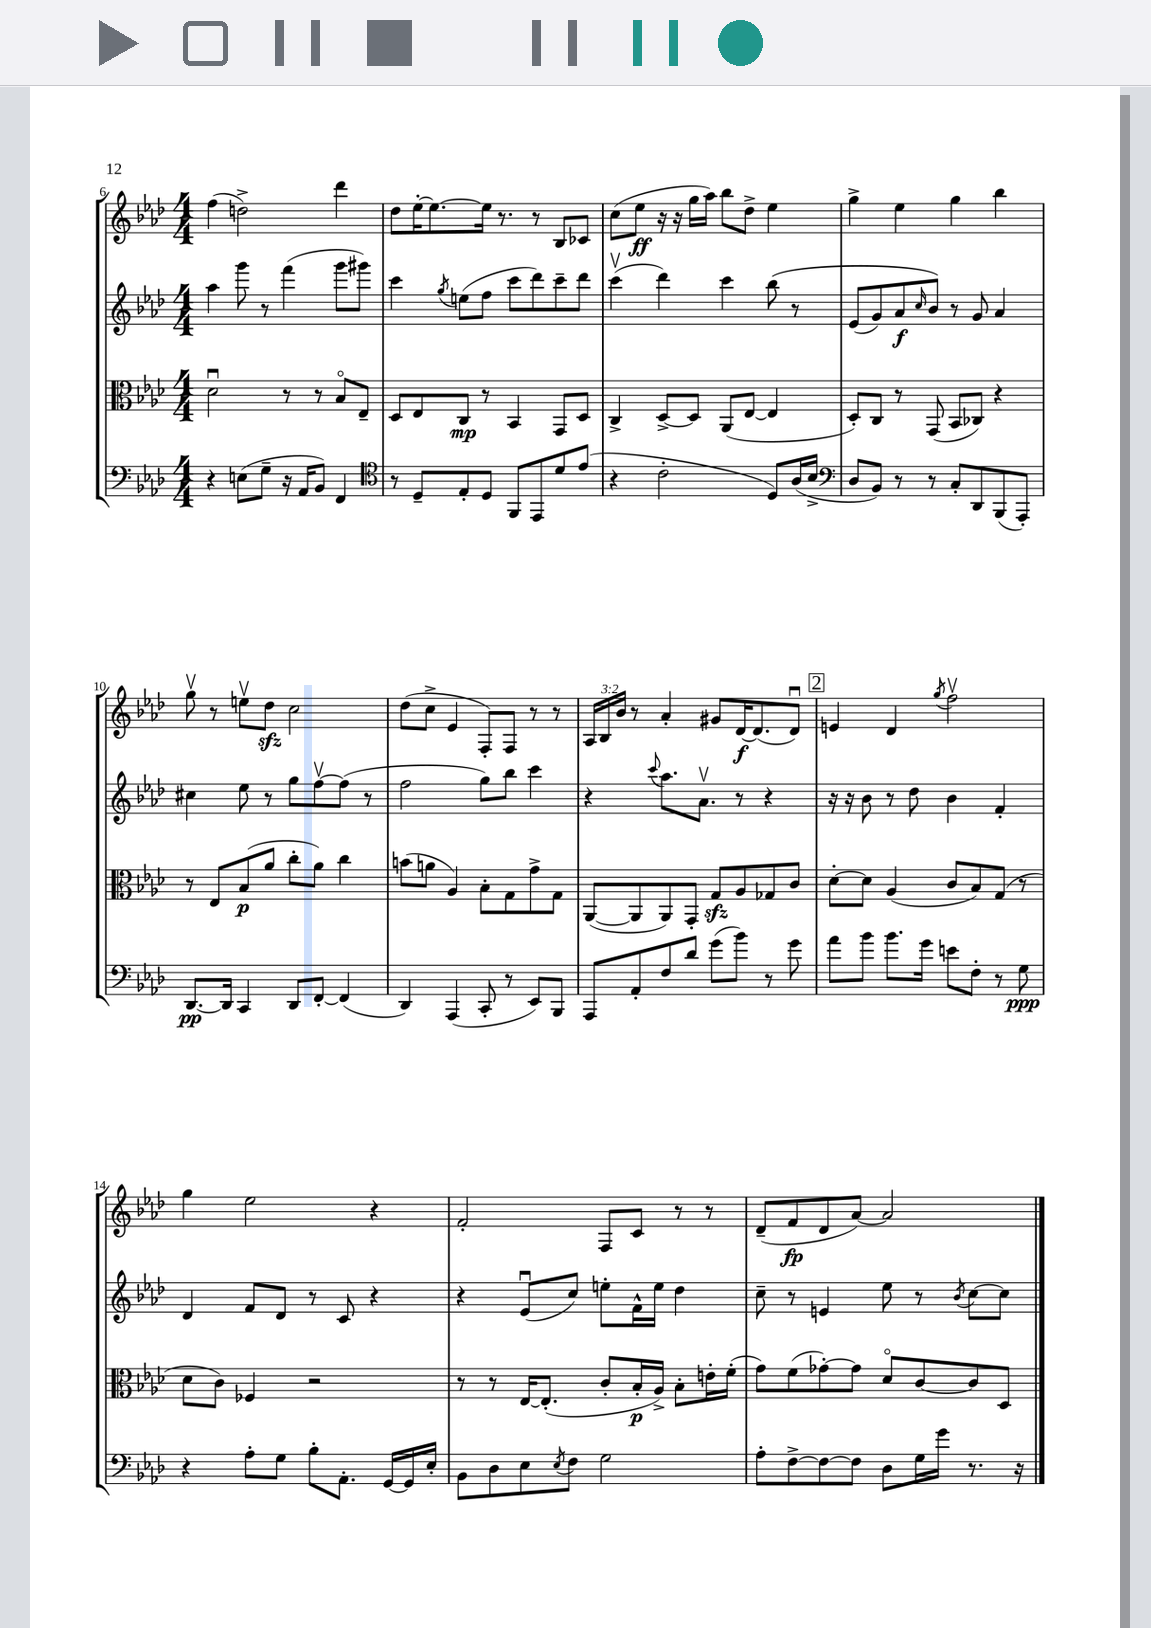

**kern	**kern	**kern	**kern
*staff4	*staff3	*staff2	*staff1
*clefF4	*clefC3	*clefG2	*clefG2
*k[b-e-a-d-]	*k[b-e-a-d-]	*k[b-e-a-d-]	*k[b-e-a-d-]
*M4/4	*M4/4	*M4/4	*M4/4
4r	2d-u	4aa-	(4ff
(8E	.	8ggg	2dd^)
8G~	.	8r	.
16r	8r	(4fff	.
16AA-	.	.	.
8BB-)	8r	.	.
4FF	8B-o	8ggg	4ddd-
.	8E-~	8ggg#)	.
=	=	=	=
*clefC4	*	*	*
8r	8D-	4ccc	8dd-
8D-~	8E-	.	[16ee-'
.	.	.	8.ee-_
.	.	8qgg	.
8E-'	8C	(8ee	.
8D-	8r	8ff	16ee-]
.	.	.	8.r
8FF	4BB-	8ccc	.
8EE-	.	8ddd-)	8r
8d-	8GG	8ccc~	8B-
(8e-	8D-	8ddd-	8c-
=	=	=	=
4r	4C^	(4cccv	(8cc
.	.	.	8ee-
2c'	[8D-^	4ddd-)	16r
.	.	.	16r
.	8D-]	.	16gg
.	.	.	16aa-)
.	(8AA-	4ccc	8bb-
.	[8E-	.	8dd-^
8D-)	4E-]	&(8bb-	4ee-
(16A-	.	8r	.
16B-^	.	.	.
=	=	=	=
*clefF4	*	*	*
8D-	8D-')	(8e-	4gg^
8BB-)	8C	8g)	.
8r	8r	8a-	4ee-
.	.	16qqcc	.
8r	(8GG	8b-&)	.
8C'	8BB-	8r	4gg
8DD-	8C-)	8g	.
(8BBB-	4r	4a-	4bb-
8AAA-')	.	.	.
=	=	=	=
[8.DD-	8r	4cc#	8ggv
.	8E-	.	8r
16DD-]	.	.	.
4CC	(8B-	8ee-	8eev
.	8a-	8r	8dd-
8DD-	8cc'	8gg	2cc
[8FF'	8a-)	[8ffv	.
(4FF]	4cc	(8ff]	.
.	.	8r	.
=	=	=	=
4DD-)	(8b	2ff	(8dd-
.	8a	.	8cc^
(4AAA-	4A-)	.	4e-
8CC'	8B-'	8gg)	8F')
8r	8G	8bb-	8F
8EE-)	8g^	4ccc	8r
8BBB-	8G	.	8r
=	=	=	=
8AAA-	([8AA-	4r	24A-
.	.	.	24B-
.	.	.	24b-
8AA-'	8AA-]	.	8r
.	.	8qqccc	.
8F	8AA-)	8.aa-	4a-'
8d-	8GG'	.	.
.	.	8.a-v	.
(8g	8G	.	8g#
8b-)	8A-	8r	[16d-
.	.	.	(8.d-]
8r	8G-	4r	.
8g	8c	.	8d-u)
=	=	=	=
8a-	[8d-'	16r	4e
.	.	16r	.
8b-	8d-]	8b-	.
8.b-	(4A-	8r	4d-
.	.	8dd-	.
16g	.	.	.
.	.	.	8qgg
8e	8c	4b-	2ffv
8F'	8B-)	.	.
8r	(8G	4f'	.
8G	8r	.	.
=	=	=	=
4r	8d-	4d-	4gg
.	8c)	.	.
8A-'	4F-	8f	2ee-
8G	.	8d-	.
8B-'	2r	8r	.
8.AA-'	.	8c	.
.	.	4r	4r
[16GG	.	.	.
16GG]	.	.	.
16E-'	.	.	.
=	=	=	=
8BB-	8r	4r	2f'
8D-	8r	.	.
8E-	[16E-	(8e-u	.
.	(8.E-']	.	.
8qE-	.	.	.
8F	.	8cc)	.
2G	8c'	8ee'	8F
.	16B-'	16f^^	8c
.	16A-^)	16ee	.
.	8B-'	4dd-	8r
.	16e'	.	8r
.	(16f'	.	.
=	=	=	=
8A-'	8g)	8cc~	(8d-~
[8F^	(8f	8r	8f
8F_	[8g-')	4e	8d-
8F]	8g-]	.	[8a-)
8D-	8d-o	8ee-	2a-]
16G	[8c	8r	.
16g	.	.	.
.	.	8qb-	.
8.r	8c]	[8cc	.
.	8D-	8cc]	.
16r	.	.	.
==	==	==	==
*-	*-	*-	*-
